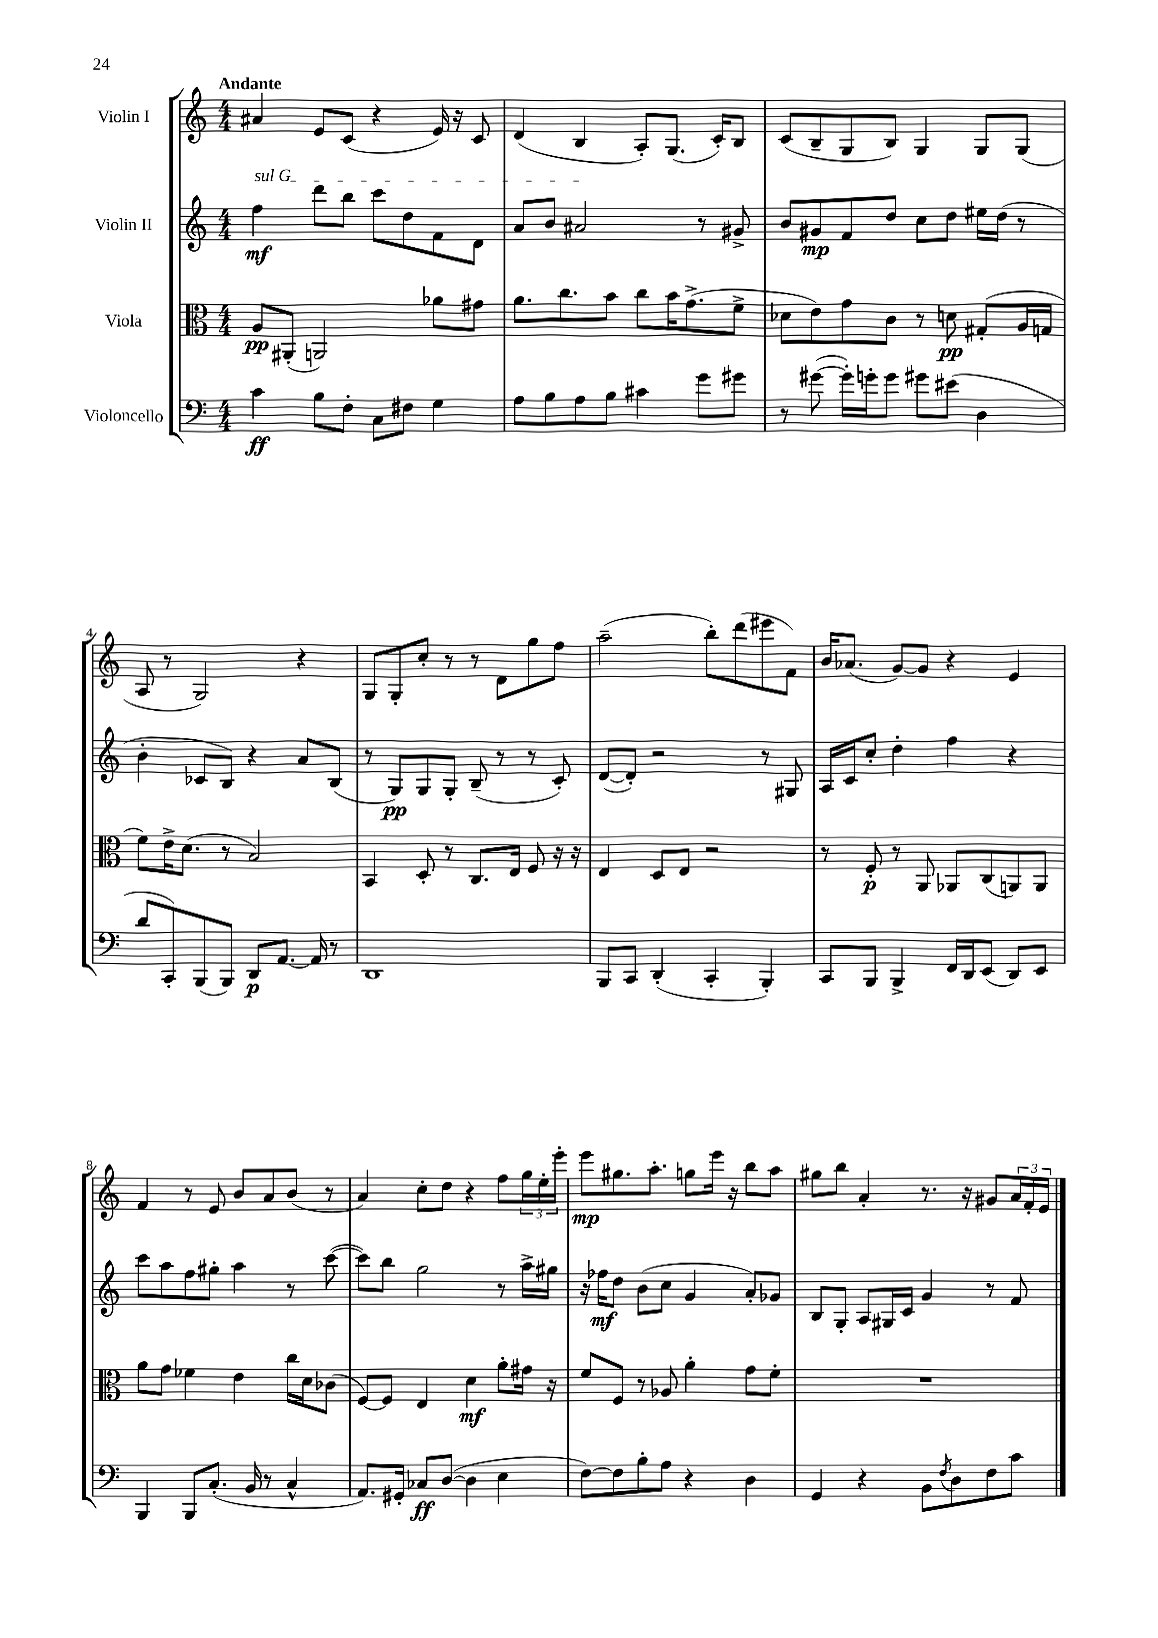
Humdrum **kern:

**kern	**dynam	**kern	**dynam	**kern	**dynam	**kern	**dynam
*part4	*part4	*part3	*part3	*part2	*part2	*part1	*part1
*staff4	*staff4	*staff3	*staff3	*staff2	*staff2	*staff1	*staff1
*I"Violoncello	*	*I"Viola	*	*I"Violin II	*	*I"Violin I	*
*clefF4	*	*clefC3	*	*clefG2	*	*clefG2	*
*k[]	*	*k[]	*	*k[]	*	*k[]	*
*M4/4	*	*M4/4	*	*M4/4	*	*M4/4	*
=1	=1	=1	=1	=1	=1	=1	=1
!	!	!	!	!	!	!LO:TX:a:B:t=Andante	!
!	!	!	!	!LO:TX:a:i:t=sul G	!	!	!
4c\	ff	8A/L	pp	4ff\	mf	4a#X/	.
.	.	(8AA#X'/J	.	.	.	.	.
8B\L	.	2AAn/)	.	8ddd\L	.	8e/L	.
8F'\J	.	.	.	8bb\J	.	(8c/J	.
8C\L	.	.	.	8ccc\L	.	4r	.
8F#X\J	.	.	.	8dd\	.	.	.
4G\	.	8a-X\L	.	8f\	.	16e/)	.
.	.	.	.	.	.	16r	.
.	.	8g#X\J	.	8d\J	.	8c/	.
=2	=2	=2	=2	=2	=2	=2	=2
8A\L	.	8.a\L	.	8a/L	.	(4d/	.
8B\	.	.	.	8b/J	.	.	.
.	.	8.cc\	.	.	.	.	.
8A\	.	.	.	2a#X/	.	4B/	.
8B\J	.	8b\J	.	.	.	.	.
4c#X\	.	8cc\L	.	.	.	8A'/L)	.
.	.	16b\K	.	.	.	(8.G/J	.
.	.	(8.g^\	.	.	.	.	.
8g\L	.	.	.	8r	.	.	.
.	.	.	.	.	.	16c'/KL)	.
8g#X\J	.	8f^\J	.	8g#X^/	.	8B/J	.
=3	=3	=3	=3	=3	=3	=3	=3
8r	.	8d-X\L	.	8b/L	.	(8c/L	.
([8g#X\	.	8e\)	.	8g#X/	mp	8B~/	.
16g#'\LL])	.	8g\	.	8f/	.	8G/	.
16gn'\J	.	.	.	.	.	.	.
8g\J	.	8c\J	.	8dd/J	.	8B/J)	.
8g#X\L	.	8r	.	8cc\L	.	4G/	.
(8e#X\J	.	8dn\	pp	8dd\J	.	.	.
4D\	.	(8G#X'/L	.	16ee#X\LL	.	8G/L	.
.	.	.	.	(16dd\JJ	.	.	.
.	.	16A/L	.	8r	.	(8G/J	.
.	.	16Gn/JJ	.	.	.	.	.
!!LO:LB:g=z
=4	=4	=4	=4	=4	=4	=4	=4
8d/L	.	8f\L)	.	4b'\	.	8A/	.
8CC'/)	.	16e^\K	.	.	.	8r	.
.	.	(8.d\J	.	.	.	.	.
(8BBB/	.	.	.	8c-X/L	.	2G/)	.
8BBB/J)	.	8r	.	8B/J)	.	.	.
8DD/L	p	2B/)	.	4r	.	.	.
[8.AA/J	.	.	.	.	.	.	.
.	.	.	.	8a/L	.	4r	.
16AA/]	.	.	.	.	.	.	.
8r	.	.	.	(8B/J	.	.	.
=5	=5	=5	=5	=5	=5	=5	=5
1DD	.	4BB/	.	8r	.	8G/L	.
.	.	.	.	8G/L)	pp	8G'/	.
.	.	8D'/	.	8G/	.	8cc'/J	.
.	.	8r	.	8G'/J	.	8r	.
.	.	8.C/L	.	(8B~/	.	8r	.
.	.	.	.	8r	.	8d\L	.
.	.	16E/Jk	.	.	.	.	.
.	.	8F/	.	8r	.	8gg\	.
.	.	16r	.	8c'/)	.	8ff\J	.
.	.	16r	.	.	.	.	.
=6	=6	=6	=6	=6	=6	=6	=6
8BBB/L	.	4E/	.	([8d/L	.	(2aa~\	.
8CC/J	.	.	.	8d'/J])	.	.	.
(4DD'/	.	8D/L	.	2r	.	.	.
.	.	8E/J	.	.	.	.	.
4CC'/	.	2r	.	.	.	8bb'\L)	.
.	.	.	.	.	.	(8ddd\	.
4BBB'/)	.	.	.	8r	.	8eee#X\	.
.	.	.	.	8G#X/	.	8f\J)	.
=7	=7	=7	=7	=7	=7	=7	=7
8CC/L	.	8r	.	16A/LL	.	16b/KL	.
.	.	.	.	16c/J	.	(8.a-X/J	.
8BBB/J	.	8F'/	p	8cc'/J	.	.	.
4BBB^/	.	8r	.	4dd'\	.	[8g/L)	.
.	.	8AA/	.	.	.	8g/J]	.
16FF/LL	.	8AA-X/L	.	4ff\	.	4r	.
16DD/J	.	.	.	.	.	.	.
(8EE/J	.	(8C/	.	.	.	.	.
8DD/L)	.	8AAn/)	.	4r	.	4e/	.
8EE/J	.	8AA/J	.	.	.	.	.
!!LO:LB:g=z
=8	=8	=8	=8	=8	=8	=8	=8
4BBB/	.	8a\L	.	8ccc\L	.	4f/	.
.	.	8g\J	.	8aa\	.	.	.
8BBB/L	.	4f-X\	.	8ff\	.	8r	.
(8.C'/J	.	.	.	8gg#X'\J	.	8e/	.
.	.	4e\	.	4aa\	.	8b/L	.
16BB/	.	.	.	.	.	.	.
8r	.	.	.	.	.	8a/	.
4C^^/	.	16cc\LL	.	8r	.	(8b/J	.
.	.	16d\J	.	.	.	.	.
.	.	(8c-X\J	.	([8ccc\	.	8r	.
=9	=9	=9	=9	=9	=9	=9	=9
8.AA/L)	.	[8F/L)	.	8ccc\L])	.	4a/)	.
.	.	8F/J]	.	8bb\J	.	.	.
16GG#X'/Jk	.	.	.	.	.	.	.
8C-X/L	ff	4E/	.	2gg\	.	8cc'\L	.
([8D/J	.	.	.	.	.	8dd\J	.
4D\]	.	4d\	mf	.	.	4r	.
4E\	.	8a'\L	.	8r	.	8ff\L	.
.	.	16g#X\Jk	.	16aa^\LL	.	24gg\L	.
.	.	.	.	.	.	24ee'\	.
.	.	16r	.	16gg#X\JJ	.	.	.
.	.	.	.	.	.	24eee'\JJ	.
=10	=10	=10	=10	=10	=10	=10	=10
[8F\L)	.	8f/L	.	16r	.	8eee\L	mp
.	.	.	.	16ff-X\KL	mf	.	.
8F\]	.	8F/J	.	8dd\J	.	8.gg#X\	.
8B'\	.	8r	.	(8b\L	.	.	.
.	.	.	.	.	.	8.aa'\J	.
8A\J	.	8A-X/	.	8cc\J	.	.	.
4r	.	4a'\	.	4g/	.	8ggn\L	.
.	.	.	.	.	.	16eee\Jk	.
.	.	.	.	.	.	16r	.
4D\	.	8g\L	.	8a'/L)	.	8bb\L	.
.	.	8f'\J	.	8g-X/J	.	8aa\J	.
=11	=11	=11	=11	=11	=11	=11	=11
4GG/	.	1r	.	8B/L	.	8gg#X\L	.
.	.	.	.	8G'/J	.	8bb\J	.
4r	.	.	.	8A/L	.	4a'/	.
.	.	.	.	16G#X/L	.	.	.
.	.	.	.	16c/JJ	.	.	.
8BB\L	.	.	.	4g/	.	8.r	.
8qF/	.	.	.	.	.	.	.
8D\	.	.	.	.	.	.	.
.	.	.	.	.	.	16r	.
8F\	.	.	.	8r	.	8g#X/L	.
8c\J	.	.	.	8f/	.	24a/L	.
.	.	.	.	.	.	24f'/	.
.	.	.	.	.	.	24e/JJ	.
==	==	==	==	==	==	==	==
*-	*-	*-	*-	*-	*-	*-	*-
